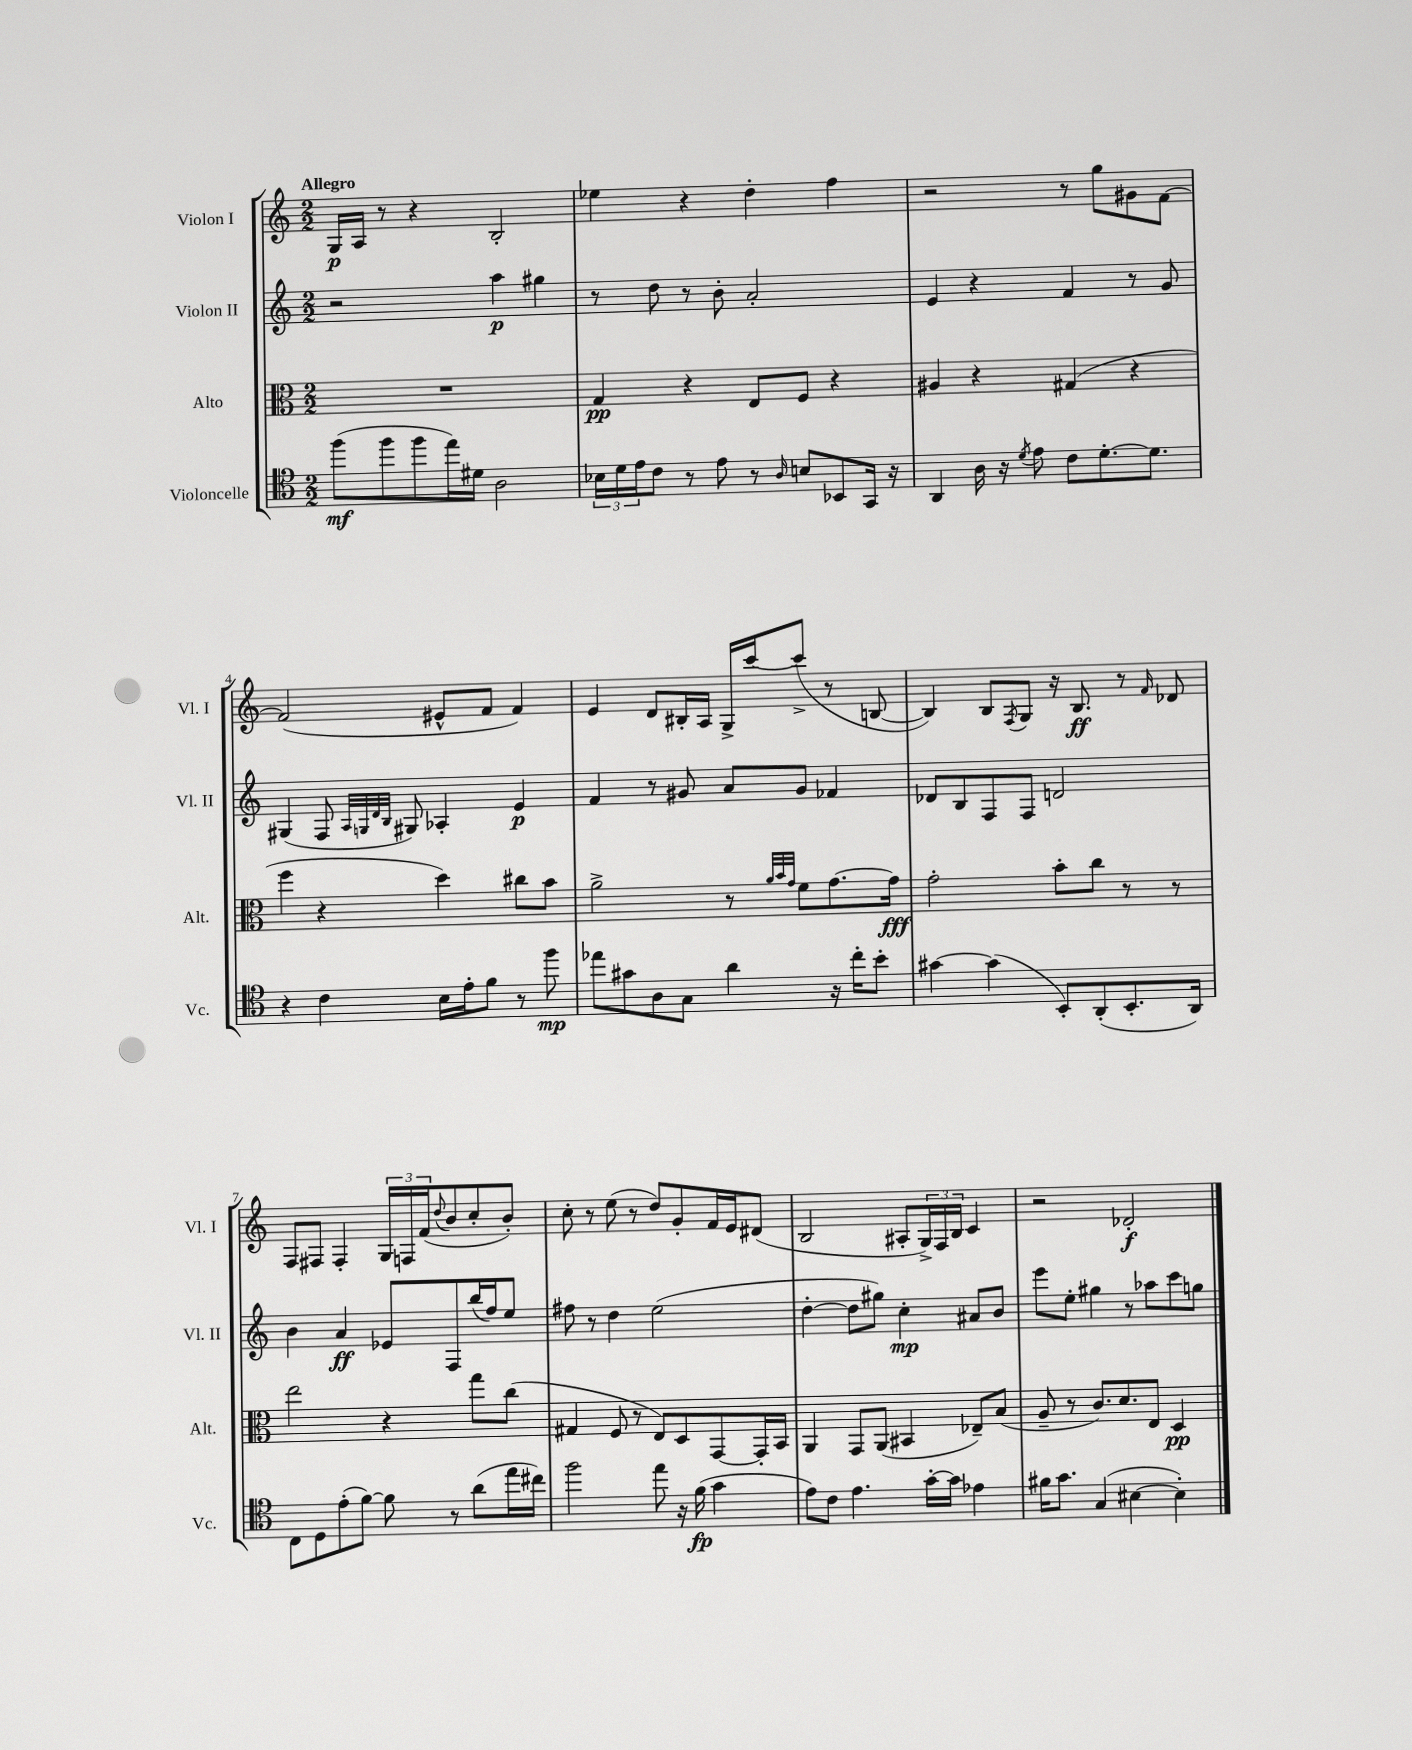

**kern	**kern	**kern	**kern
*staff4	*staff3	*staff2	*staff1
*clefC4	*clefC3	*clefG2	*clefG2
*k[]	*k[]	*k[]	*k[]
*M2/2	*M2/2	*M2/2	*M2/2
(8ff	1r	2r	16G
.	.	.	16A
8ff	.	.	8r
8ff	.	.	4r
16ee)	.	.	.
16d#	.	.	.
2A	.	4aa	2B'
.	.	4gg#	.
=	=	=	=
24B-	4G	8r	4ee-
24d	.	.	.
24e	.	.	.
8c	.	8dd	.
8r	4r	8r	4r
8e	.	8b'	.
8r	8E	2a'	4dd'
16qqA	.	.	.
8B	8F	.	.
8BB-	4r	.	4ff
16GG	.	.	.
16r	.	.	.
=	=	=	=
4AA	4A#	4e	2r
16A	4r	4r	.
16r	.	.	.
8qd	.	.	.
8e	.	.	.
8c	(4G#	4f	8r
[8.d'	.	.	8gg
.	4r	8r	8g#
8.d]	.	.	.
.	.	8g	[8f
=	=	=	=
4r	4ff	(4G#	(2f]
4c	4r	8F	.
.	.	32qqA	.
.	.	32qqG	.
.	.	32qqd	.
.	.	32qqB	.
.	.	8G#)	.
16B	4dd)	4A-'	8e#^^
16e'	.	.	.
8f	.	.	8f
8r	8cc#	4e	4f)
8ff	8b	.	.
=	=	=	=
8ee-	2a^	4f	4e
8g#	.	.	.
8A	.	8r	8d
8G	.	8g#	16B#'
.	.	.	16A
4a	8r	8a	16G^
.	.	.	[16ccc
.	32qqa	.	.
.	32qqb	.	.
.	32qqg	.	.
.	8f	8g#	(8ccc^]
16r	[8.g	4f-	8r
16cc'	.	.	.
8b'	.	.	[8B
.	16g]	.	.
=	=	=	=
[4g#	2g'	8d-	4B])
.	.	8B	.
(4g#]	.	8F	8B
.	.	.	8qF
.	.	8F	8G
8BB')	8b'	2d	16r
.	.	.	8.B
(8AA'	8cc	.	.
8.BB'	8r	.	8r
.	.	.	16qqf
.	8r	.	8d-
16AA)	.	.	.
=	=	=	=
8C	2ee	4b	8F
8D	.	.	8F#
(8e'	.	4a	4F#'
[8f)	.	.	.
8f]	4r	8e-	24G
.	.	.	24F
.	.	.	(24f
.	.	.	8qqdd
8r	.	8F	8b
(8a	8gg	(16bb	8cc'
.	.	16ff)	.
16ee	(8cc	8ee	8b')
16cc#)	.	.	.
=	=	=	=
2ff	4G#	8ff#	8cc'
.	.	8r	8r
.	8F	4dd	(8ee
.	8r	.	8r
8ee	8E)	(2ee	8dd)
16r	8D	.	8g'
(16f	.	.	.
4g	[8GG	.	16f
.	.	.	16e
.	16GG']	.	(8d#
.	16BB	.	.
=	=	=	=
8e)	4AA	[4dd'	2B
8c	.	.	.
4.e	8GG	8dd]	.
.	(8AA	8gg#)	.
.	4BB#	4cc'	8A#'
[16g'	.	.	24G^)
.	.	.	24F
16g]	.	.	.
.	.	.	24B
4e-	8E-~)	8a#	4c
.	(8B	8b	.
=	=	=	=
16f#	8A~	8eee	2r
8.g	.	.	.
.	8r	8ee'	.
(4G	8.c)	4gg#	.
.	8.d	.	.
[4B#	.	8r	2d-'
.	8E	8aa-	.
4B#'])	4D	8ccc	.
.	.	8gg	.
==	==	==	==
*-	*-	*-	*-
